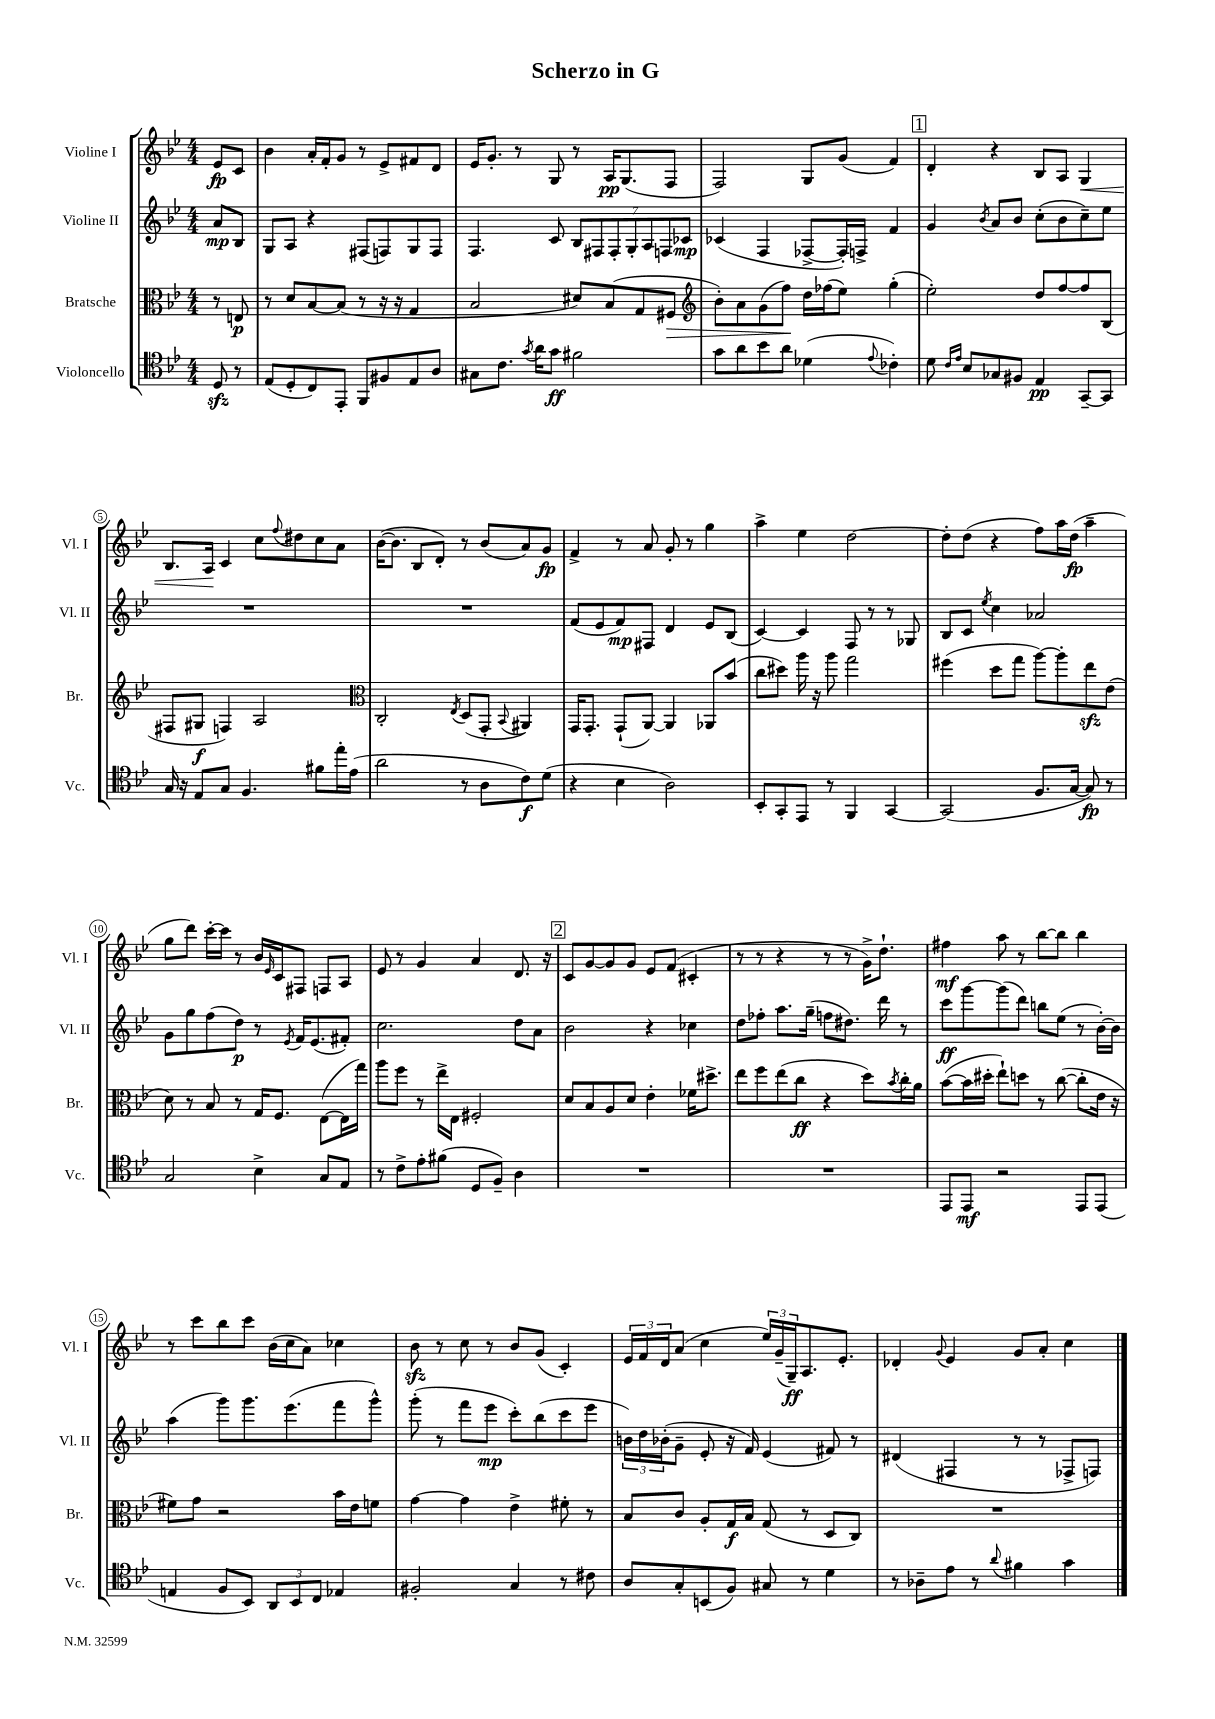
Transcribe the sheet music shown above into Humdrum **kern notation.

**kern	**kern	**kern	**kern
*staff4	*staff3	*staff2	*staff1
*clefC4	*clefC3	*clefG2	*clefG2
*k[b-e-]	*k[b-e-]	*k[b-e-]	*k[b-e-]
*M4/4	*M4/4	*M4/4	*M4/4
8D/	8r	8a/L	8e-/L
8r	8E/	8B-/J	8c/J
=	=	=	=
(8E-/L	8r	8G/L	4b-\
8D'/	8d/L	8A/J	.
8C/)	[8B-/	4r	16a'/LL
.	.	.	16f'/J
8EE-'/J	(8B-/]J	.	8g/J
8FF/L	8r	(8F#/L	8r
8F#/	16r	8F/)	8e-^/L
.	16r	.	.
8E-/	4G/	8G/	8f#/
8A/J	.	8F/J	8d/J
=	=	=	=
8G#\L	2B-/	4.F/	16e-/LK
.	.	.	8.g'/J
8.c\J	.	.	.
.	.	.	8r
8qg/	.	.	.
16a\LK	.	.	.
8g\J	.	8c/	8G/
2f#\	8d#/L)	14B-/L	8r
.	.	14F#/	.
.	(8B-/	.	16A/LK
.	.	14F#'/	.
.	.	.	(8.G/
.	.	14G'/	.
.	8G/	.	.
.	.	14A/	.
.	.	14F/	.
.	8F#/J	.	8F/J
.	.	14c-/J	.
=	=	=	=
*	*clefG2	*	*
8g\L	8b-'\L)	(4c-/	2F/)
8a\	8a\	.	.
8b-\	(8g\	4F/	.
8a\J	8ff\J)	.	.
(4d-\	16dd\LL	[8F-^/L	8G/L
.	(16ff-\J	.	.
.	8ee-\J)	16F-'/]L)	(8g/J
.	.	16F^/JJ	.
8qqe-/	.	.	.
4c-'\)	(4gg'\	4f/	4f/)
=	=	=	=
8d\	2ee-'\)	4g/	4d'/
16qqc/LL	.	.	.
16qqe-/JJ	.	.	.
8B-/L	.	.	.
.	.	8qb-/	.
8G-/	.	8a/L	4r
8F#/J	.	8b-/J	.
4E-/	8dd/L	(8cc'\L	8B-/L
.	[8ff/	8b-\	8A/J
[8GG~/L	8ff/]	8cc~\)	4G/
8GG/]J	(8B-/J	8ee-\J	.
=	=	=	=
16G/	8F#/L	1r	8.B-/L
16r	.	.	.
8E-/L	8G#/J	.	.
.	.	.	16A/Jk
8G/J	4F/)	.	4c/
4.F/	.	.	.
.	2A/	.	8cc\L
.	.	.	8qqff/
.	.	.	8dd#\
8f#\L	.	.	8cc\
16ee-'\L	.	.	8a\J
(16e-\JJ	.	.	.
=	=	=	=
*	*clefC3	*	*
2a\	2C'/	1r	([16b-\LK
.	.	.	8.b-\]J
.	.	.	8B-/L
.	.	.	8d'/J)
.	8qE-/	.	.
8r	(8D/L	.	8r
8A\L	8GG'/J	.	(8b-/L
.	8qqBB-/	.	.
8c\)	4AA#/)	.	8a/)
(8d\J	.	.	8g/J
=	=	=	=
4r	16GG/LK	(8f/L	4f^/
.	8.GG'/J	.	.
.	.	8e-/	.
4B-\	(8GG`/L	8f/)	8r
.	[8AA/J)	8F#/J	8a/
2A\)	4AA/]	4d/	8g'/
.	.	.	8r
.	8AA-/L	8e-/L	4gg\
.	(8b-/J	(8B-/J	.
=	=	=	=
8BB-'/L	8cc\L	[4c/)	4aa^\
8GG'/	8dd#\J)	.	.
8EE-/J	16aa\	4c/]	4ee-\
.	16r	.	.
8r	8aa\	.	.
4FF/	2gg\	8F/	[2dd\
.	.	8r	.
[4GG/	.	8r	.
.	.	8G-/	.
=	=	=	=
(2GG/]	(4ff#\	8B-/L	8dd'\]L
.	.	8c/J	(8dd\J
.	.	8qee-/	.
.	8dd\L	4cc\	4r
.	8gg\J	.	.
8.F/L	[8aa\L)	2a-/	8ff\L)
.	8aa'\]	.	16aa\L
[16G/Jk	.	.	(16dd\JJ
8G/])	8ee-\	.	4aa~\
8r	(8e-\J	.	.
=	=	=	=
2G/	8d\)	8g\L	8gg\L
.	8r	8gg\	8ddd\J)
.	8B-/	(8ff\	[16ccc'\LL
.	.	.	16ccc\]JJ
.	8r	8dd\J)	8r
4B-^\	16G/LK	8r	16b-/LL
.	.	.	16qqe-/
.	8.F/J	.	16c/J
.	.	8qe-/	.
.	.	16f/LK	8F#/J
.	.	(8.e-/	.
8G/L	([8E-\L	.	8F/L
8E-/J	16E-\]L	8f#'/J)	8A/J
.	16gg\JJ)	.	.
=	=	=	=
8r	8aa\L	2.cc\	8e-/
8c^\L	8ff\J	.	8r
8e-'\	8r	.	4g/
(8f#\J	16ee-^\LL	.	.
.	16E-\JJ	.	.
8D/L	2F#'/	.	4a/
8F~/J)	.	.	.
4A\	.	8dd\L	8.d/
.	.	8a\J	.
.	.	.	16r
=	=	=	=
1r	8d/L	2b-\	8c/L
.	8B-/	.	[8g/
.	8A/	.	8g/]
.	8d/J	.	8g/J
.	4e-'\	4r	8e-/L
.	.	.	(8f/J
.	16f-\LK	4cc-\	4c#'/
.	8.dd#^\J	.	.
=	=	=	=
1r	8ee-\L	8dd\L	8r
.	8ff\	8ff-'\J	8r
.	(8ee-\	8.aa\L	4r
.	8cc\J	.	.
.	.	(16gg~\Jk	.
.	4r	8ff\L	8r
.	.	8.dd#\J)	8r
.	8dd\L)	.	16g^\LK)
.	.	16ddd\	8.dd`\J
.	8qb-/	.	.
.	16cc'\L	8r	.
.	16a\JJ	.	.
=	=	=	=
8EE-/L	([8b-\L	8ccc\L	4ff#\
8EE-/J	16b-\]L	[8ggg\	.
.	16dd#'\JJ	.	.
2r	8ee-`\L)	(8ggg\]	8aa\
.	8dd\J	8ddd\J)	8r
.	8r	8bb\L	[8bb-\L
.	([8cc\	(8ee-\J	8bb-\]J
8EE-/L	8cc'\]L	8r	4bb-\
(8EE-/J	16e-\Jk	[16b-'\LL)	.
.	16r	16b-\]JJ	.
=	=	=	=
4E/	8f#\L)	(4aa\	8r
.	8g\J	.	8ccc\L
8F/L	2r	8ggg\L)	8bb-\
8BB-/J)	.	8.ggg\	8ccc\J
12AA/L	.	.	(16b-\LL
.	.	(8.eee-\	16cc\J
12BB-/	.	.	.
.	.	.	8a\J)
12C/J	.	.	.
4E-/	16b-\LL	8fff\	4cc-\
.	16e-\J	.	.
.	8f\J	8ggg^^\J)	.
=	=	=	=
2F#'/	[4g\	(8ggg'\	8b-\
.	.	8r	8r
.	4g\]	8fff\L	8cc\
.	.	8eee-\J	8r
4G/	4e-^\	8ccc'\L)	8b-/L
.	.	(8bb-\	(8g/J
8r	8f#'\	8ccc\	4c'/)
8c#\	8r	8eee-\J	.
=	=	=	=
8A/L	8B-/L	24b\LL)	24e-/LL
.	.	24dd\	24f/
.	.	(24b-'\J	24d/J
8G'/	8c/J	8g~\J	(8a/J
(8BB/	8A'/L	8e-'/	4cc\
8F/J)	16G/L	16r	.
.	16B-/JJ	16f/)	.
8G#/	(8G/	(4e-/	24ee-/LL)
.	.	.	(24g~/
.	.	.	24G~/J)
8r	8r	.	8.A/
4d\	8D/L	8f#/)	.
.	.	.	8.e-'/J
.	8C/J)	8r	.
=	=	=	=
8r	1r	(4d#/	4d-'/
8A-~\L	.	.	.
.	.	.	8qqg/
8e-\J	.	4F#/	4e-/
8r	.	.	.
8qqa/	.	.	.
4f#\	.	8r	8g/L
.	.	8r	8a'/J
4g\	.	8F-^/L	4cc\
.	.	8F/J)	.
==	==	==	==
*-	*-	*-	*-
